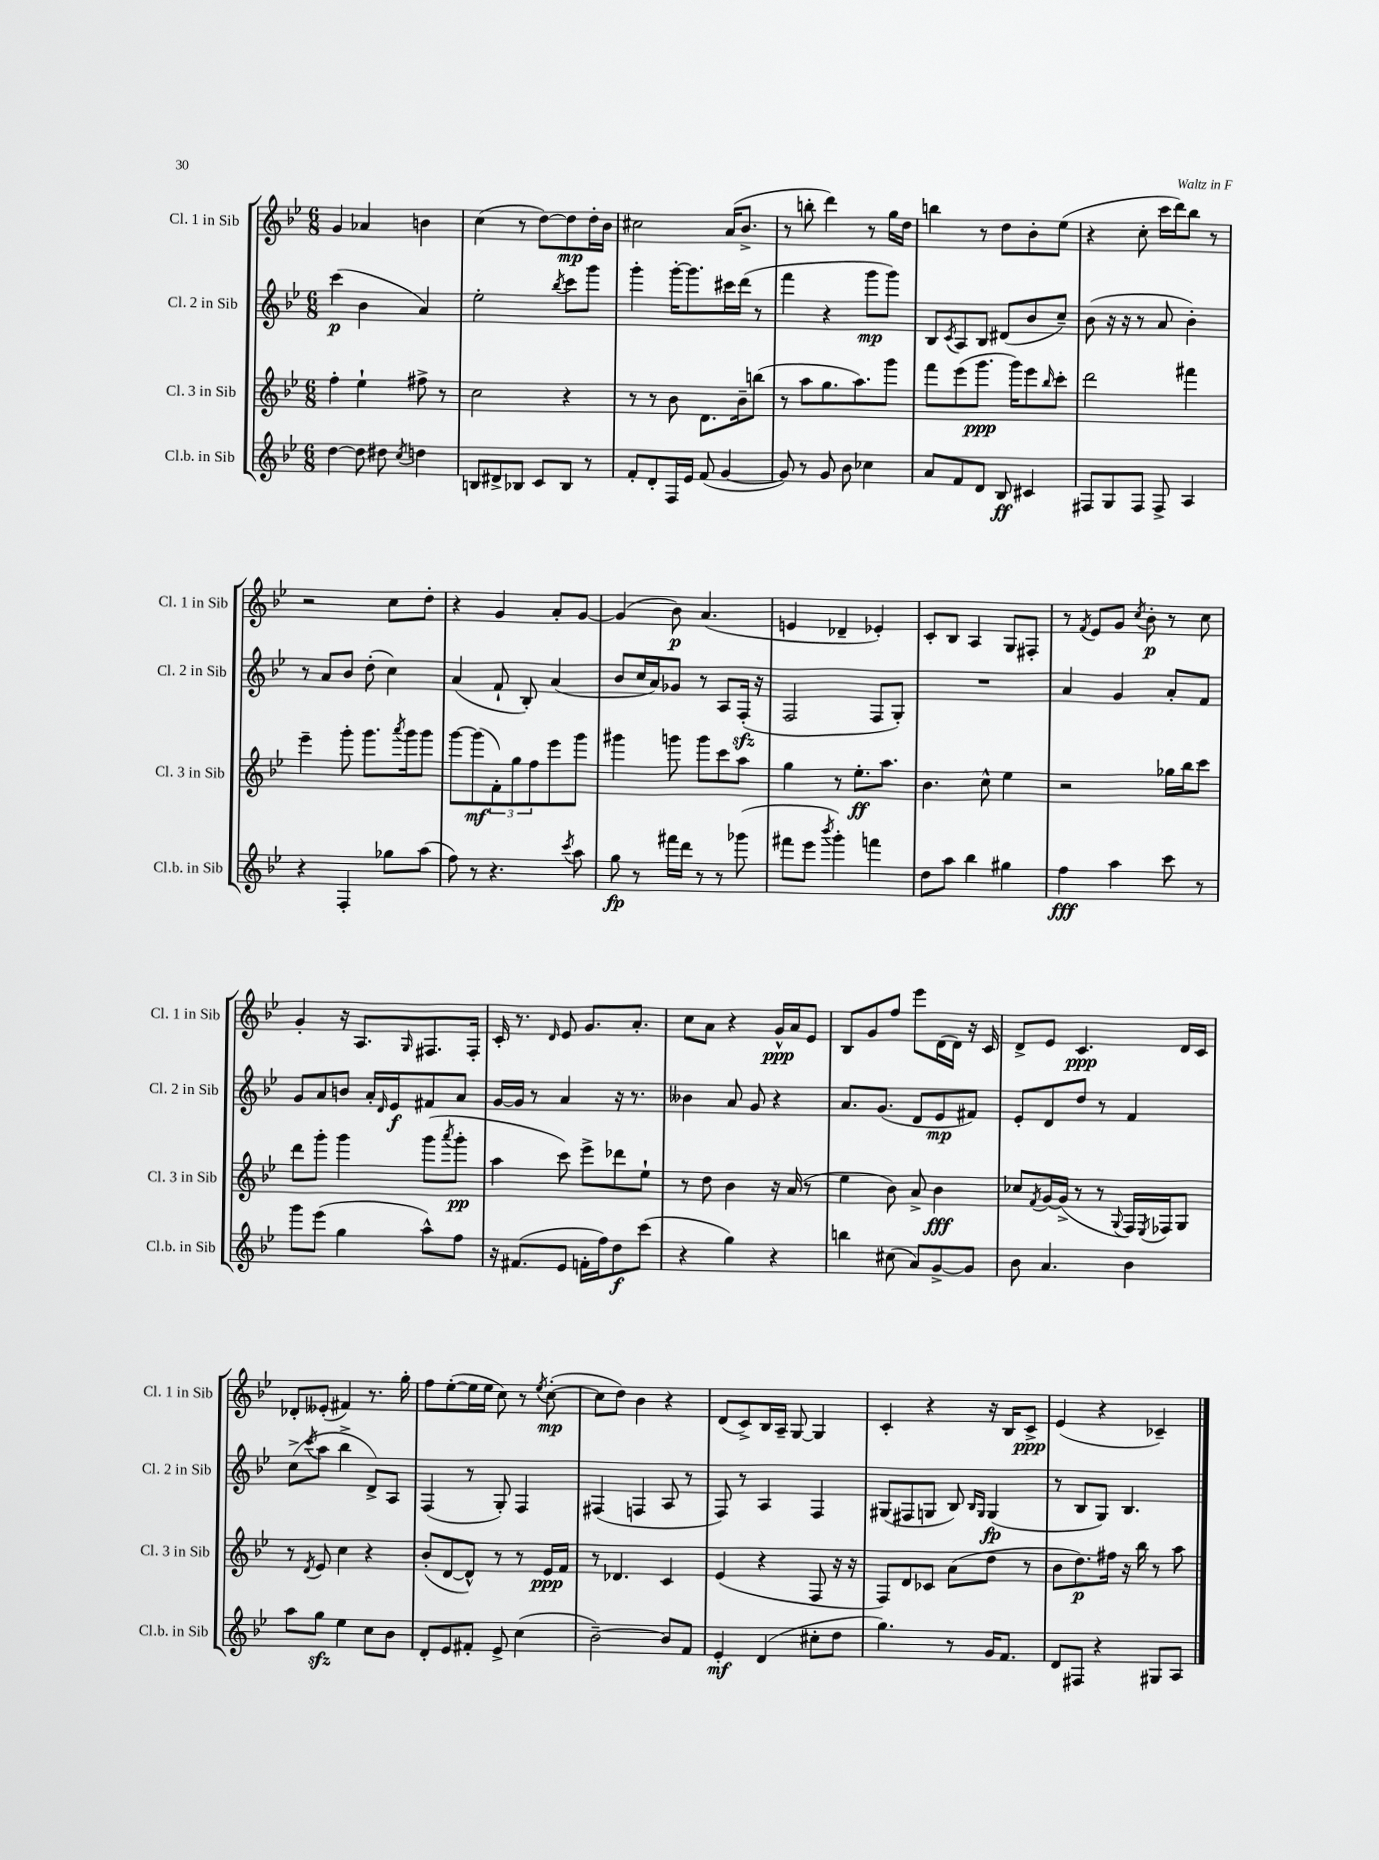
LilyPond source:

<<
\new StaffGroup <<
\new Staff = "s0" \with { instrumentName = "Cl. 1 in Sib" shortInstrumentName = "Cl. 1 in Sib" } {
    \clef treble \key bes \major \numericTimeSignature \time 6/8
    g'4 aes'4 b'4 |
    c''4( r8 d''8~) d''8\mp d''16-. bes'16 |
    cis''2 a'16( bes'8.-> |
    r8 b''8-. d'''4) r8 g''16 d''16 |
    b''4 r8 d''8 bes'8-. ees''8( |
    r4 c''8-. c'''16 d'''16) bes''8 r8 |
    r2 c''8 d''8-. |
    r4 g'4 a'8-. g'8~ |
    g'4( bes'8\p) a'4.( |
    e'4 des'4-- ees'4-.) |
    c'8-. bes8 a4 g8 fis8-. |
    r8 \acciaccatura { f'8 } ees'8 g'8 \acciaccatura { c''8 } bes'8-.\p r8 c''8 |
    g'4-. r16 a8. \grace { g16 } fis8. fis16-. |
    c'16-. r8. \grace { d'16 } ees'8 g'8. a'8.-. |
    c''8 a'8 r4 g'16-^\ppp a'16 ees'8 |
    bes8 g'8 f''8 ees'''8 d'16( d'16) r16 c'16 |
    d'8-> ees'8 c'4.\ppp d'16 c'16 |
    des'8-. eeses'8-.( fis'4) r8. g''16-. |
    f''8 ees''8~-.( ees''16 ees''16 c''8) r8 \acciaccatura { ees''8 } c''8~-.\mp( |
    c''8 d''8) bes'4 r4 |
    d'8( c'8->) bes16 a16-- g8~ g4 |
    c'4-. r4 r16 bes16 c'8->\ppp |
    ees'4( r4 ces'4--) \bar "|." |
}
\new Staff = "s1" \with { instrumentName = "Cl. 2 in Sib" shortInstrumentName = "Cl. 2 in Sib" } {
    \clef treble \key bes \major \numericTimeSignature \time 6/8
    c'''4\p( bes'4 a'4) |
    ees''2-. \acciaccatura { bes''8 } c'''8 g'''8 |
    g'''4-. g'''16~-. g'''8. cis'''16 d'''16( r8 |
    f'''4 r4 g'''8\mp g'''8) |
    bes8 \acciaccatura { c'8 } a8 bes8 dis'8( bes'8 c''8--) |
    bes'8( r16 r16 r8 a'8 bes'4-.) |
    r8 a'8 bes'8 d''8-.( c''4) |
    a'4( f'8-! bes8-.) a'4( |
    bes'8 c''16 a'16) ges'8 r8 a8 f16-.\sfz( r16 |
    f2 f8 g8-.) |
    R2. |
    a'4 g'4 a'8-. f'8 |
    g'8 a'8 b'8 a'16-. \grace { d'16 } ees'16\f fis'8 a'8 |
    g'16~ g'16 r8 a'4 r16 r8. |
    beses'4 a'8 g'8 r4 |
    a'8. g'8.( d'8 ees'8\mp fis'8) |
    ees'8-. d'8 d''8 r8 f'4 |
    c''8->( \acciaccatura { c'''8 } a''8 bes''4-> d'8->) a8 |
    f4( r8 g8-.) f4 |
    fis4( f4 a8 r8 |
    f8) r8 a4 f4 |
    gis8( fis8 g8 bes8) \grace { bes16 g16 } g4\fp( |
    r8 bes8 g8) bes4. \bar "|." |
}
\new Staff = "s2" \with { instrumentName = "Cl. 3 in Sib" shortInstrumentName = "Cl. 3 in Sib" } {
    \clef treble \key bes \major \numericTimeSignature \time 6/8
    f''4-. ees''4-! fis''8-> r8 |
    c''2 r4 |
    r8 r8 bes'8 d'8. bes'16-- b''8( |
    r8 a''8 g''8. a''8.) g'''8 |
    f'''8 ees'''8( g'''8.\ppp g'''16) ees'''8 \grace { bes''16 } c'''8-. |
    d'''2 fis'''4 |
    ees'''4-- g'''8-. g'''8. \acciaccatura { a'''8 } g'''16 g'''8 |
    g'''8~ g'''8\mf( \tuplet 3/2 { f'8-.) g''8 f''8 } ees'''8 g'''8 |
    gis'''4 g'''8 g'''8 c'''8 a''8 |
    g''4 r8 ees''8.-.\ff a''8. |
    bes'4. c''8-^ ees''4 |
    r2 ges''16 bes''16 c'''8 |
    d'''8 g'''8-. g'''4 g'''8( \acciaccatura { a'''8 } g'''8-.\pp |
    a''4 c'''8) ees'''8-> des'''8 ees''8-! |
    r8 d''8 bes'4 r16 a'16( r8 |
    ees''4 bes'8) a'8-> bes'4\fff |
    ces''8 \acciaccatura { f'8 } g'16~ g'16->( r8 r8 \appoggiatura { g8 } f16) \acciaccatura { ees8 } fes16 g8 |
    r8 \acciaccatura { d'8 } ees'8 c''4 r4 |
    bes'8-.( d'8~ d'8-^) r8 r8 ees'16\ppp f'16 |
    r8 des'4. c'4 |
    ees'4( r4 f8 r16 r16 |
    f8) d'8 ces'8 a'8( d''8 r8 |
    bes'8 d''8.\p) fis''16 r16 bes''16 r8 a''8 \bar "|." |
}
\new Staff = "s3" \with { instrumentName = "Cl.b. in Sib" shortInstrumentName = "Cl.b. in Sib" } {
    \clef treble \key bes \major \numericTimeSignature \time 6/8
    d''4~ d''8 dis''8 \acciaccatura { c''8 } d''4 |
    b8 dis'8-> bes8 c'8 bes8 r8 |
    f'8-. d'8-. f16 ees'16 f'8( g'4~ |
    g'8) r8 g'8 bes'8 ces''4 |
    a'8 f'8 d'8 bes8\ff cis'4 |
    fis8 g8 fis8 fis8-> a4 |
    r4 f4-. ges''8 a''8( |
    f''8) r8 r4. \acciaccatura { c'''8 } a''8 |
    g''8\fp r8 fis'''16 d'''16 r8 r8 ges'''8( |
    fis'''8 ees'''8 \acciaccatura { bes'''8 } g'''4-.) f'''4 |
    d''8 a''8 bes''4 gis''4 |
    f''4\fff a''4 c'''8 r8 |
    g'''8 ees'''8( g''4 a''8-^) f''8 |
    r16 fis'8.( ees'8 f'16-. f''16) d''8\f c'''8( |
    r4 g''4) r4 |
    b''4 cis''8( a'8) g'8~-> g'8 |
    bes'8 a'4. bes'4 |
    a''8 g''8\sfz ees''4 c''8 bes'8 |
    d'8-. ees'8 fis'8-. ees'8-> c''4( |
    bes'2~--) bes'8 f'8 |
    ees'4-.\mf d'4( cis''8-. d''8 |
    g''4.) r8 g'16 f'8. |
    d'8 fis8 r4 gis8 a8 \bar "|." |
}
>>
>>
\layout { \context { \Score \remove "Bar_number_engraver" } }
